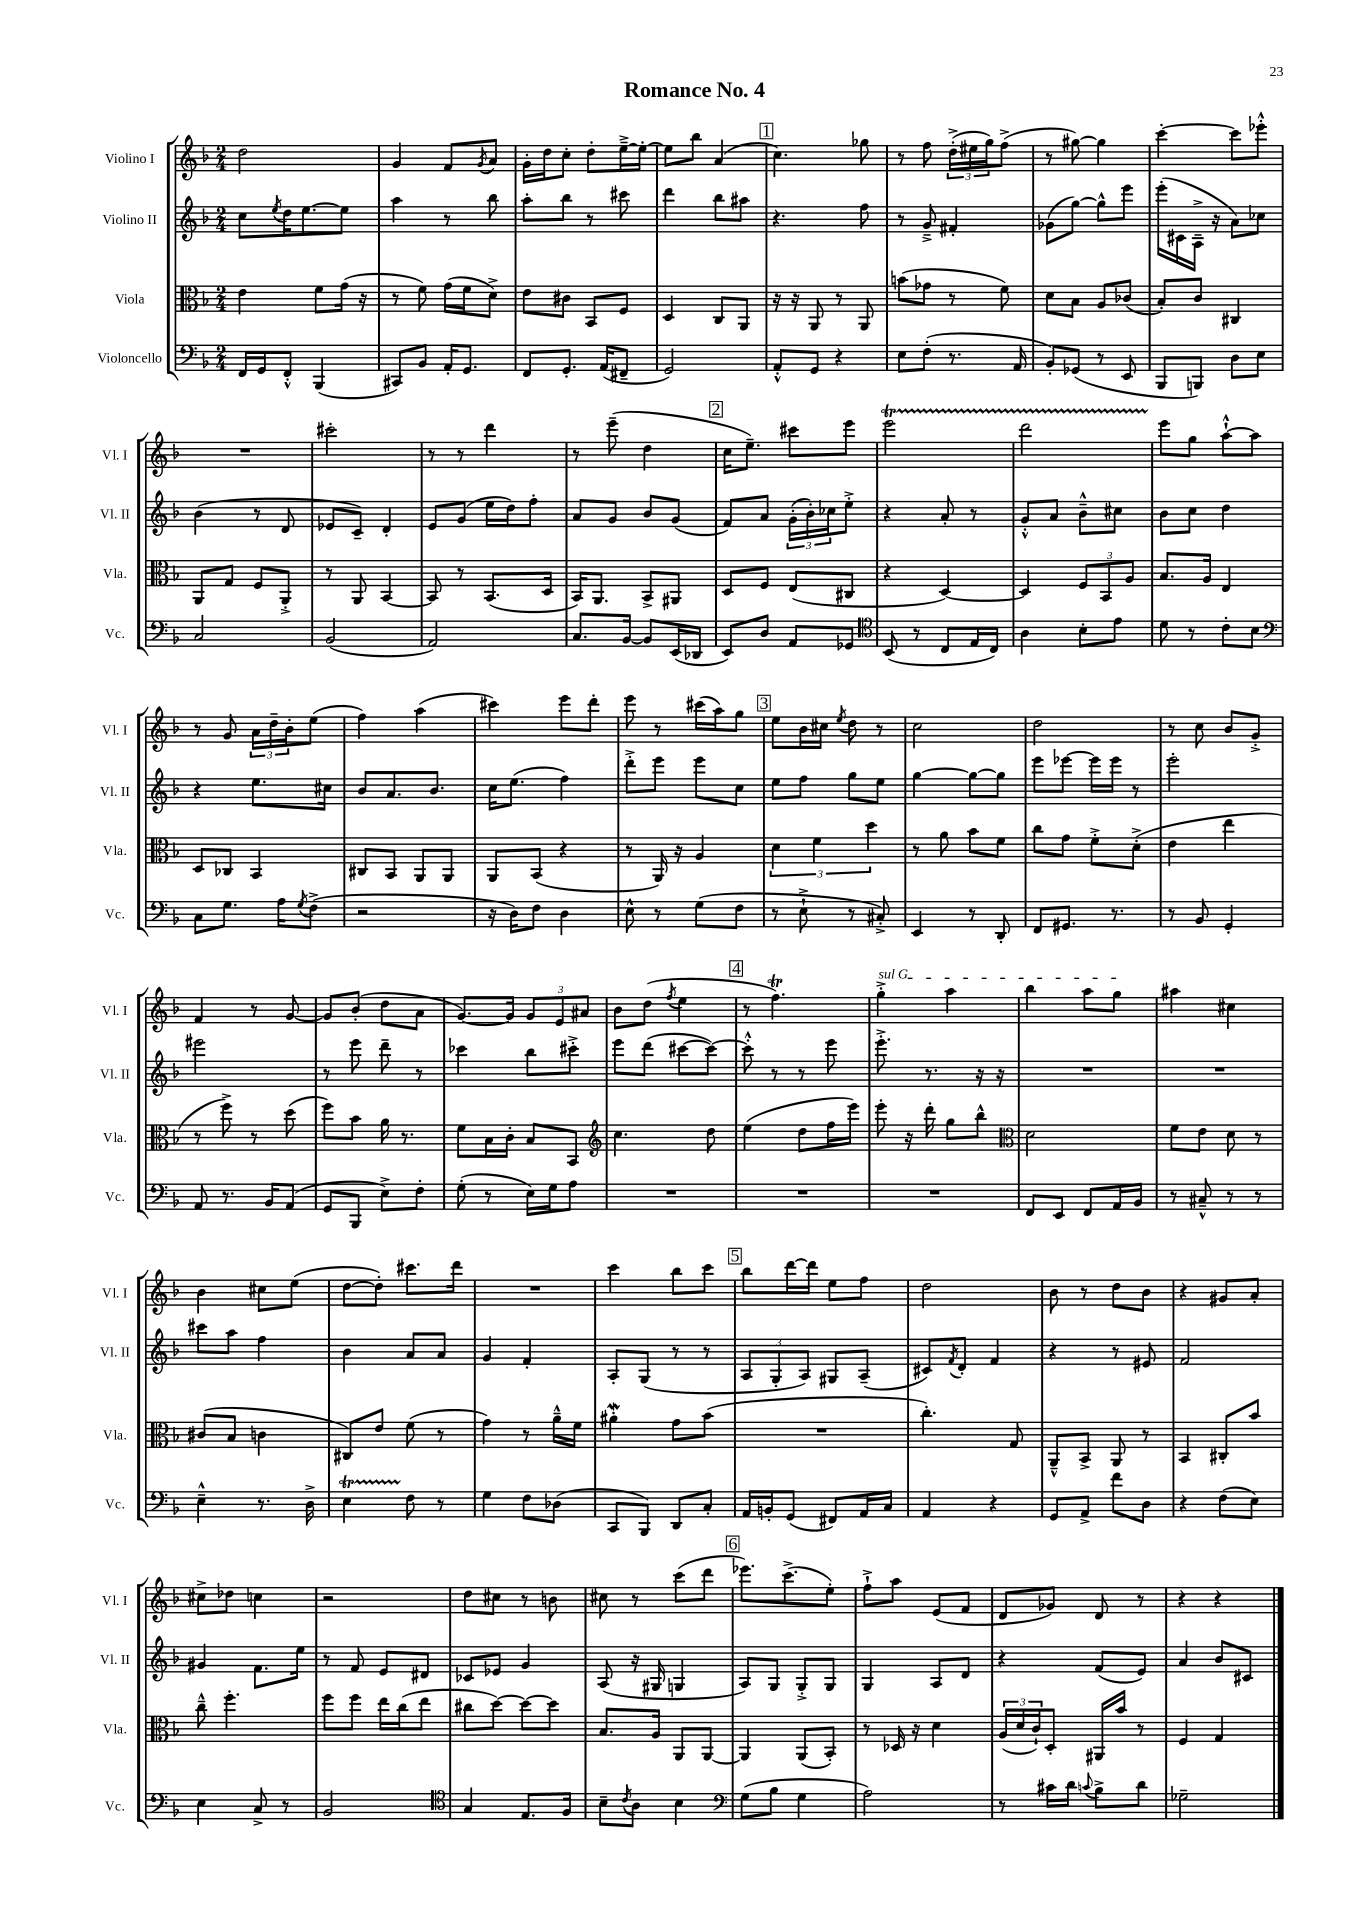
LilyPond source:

\header { title = "Romance No. 4" }
<<
\new StaffGroup <<
\new Staff = "s0" \with { instrumentName = "Violino I" shortInstrumentName = "Vl. I" } {
    \clef treble \key f \major \numericTimeSignature \time 2/4
    d''2 |
    g'4 f'8 \acciaccatura { g'8 } a'8 |
    g'16-. d''16 c''8-. d''8-. e''16~---> e''16~-. |
    e''8 bes''8 a'4( |
    \mark \markup { \box "1" } c''4.) ges''8 |
    r8 f''8 \tuplet 3/2 { d''16-.->( eis''16 g''16) } f''8->( |
    r8 gis''8~) gis''4 |
    c'''4~-. c'''8 ees'''8-.-^ |
    R2 |
    cis'''2-. |
    r8 r8 d'''4 |
    r8 e'''8--( d''4 |
    \mark \markup { \box "2" } c''16 e''8.--) cis'''8 e'''8 |
    e'''2\startTrillSpan |
    d'''2 |
    e'''8\stopTrillSpan g''8 a''8~-!-^ a''8 |
    r8 g'8 \tuplet 3/2 { a'16 d''16-- bes'16-. } e''8( |
    f''4) a''4( |
    cis'''4) e'''8 d'''8-. |
    e'''8 r8 cis'''16( a''16) g''8 |
    \mark \markup { \box "3" } e''8 bes'16 cis''16 \acciaccatura { e''8 } d''8 r8 |
    c''2 |
    d''2 |
    r8 c''8 bes'8 g'8-.-> |
    f'4 r8 g'8~ |
    g'8 bes'8-.( d''8 a'8 |
    g'8.~) g'16 \tuplet 3/2 { g'8 e'8 ais'8 } |
    bes'8 d''8( \acciaccatura { f''8 } e''4 |
    \mark \markup { \box "4" } r8 f''4.\trill) |
    \once \override TextSpanner.bound-details.left.text = \markup { \italic "sul G" } g''4-.->\startTextSpan a''4 |
    bes''4 a''8 g''8\stopTextSpan |
    ais''4 cis''4 |
    bes'4 cis''8 e''8( |
    d''8~ d''8-.) cis'''8. d'''16 |
    R2 |
    c'''4 bes''8 c'''8 |
    \mark \markup { \box "5" } bes''8 d'''16~ d'''16 e''8 f''8 |
    d''2 |
    bes'8 r8 d''8 bes'8 |
    r4 gis'8 a'8-. |
    cis''8-> des''8 c''4 |
    r2 |
    d''8 cis''8 r8 b'8 |
    cis''8 r8 c'''8( d'''8 |
    \mark \markup { \box "6" } ees'''8.) c'''8.->( e''8-.) |
    f''8-!-> a''8 e'8( f'8 |
    d'8 ges'8) d'8 r8 |
    r4 r4 \bar "|." |
}
\new Staff = "s1" \with { instrumentName = "Violino II" shortInstrumentName = "Vl. II" } {
    \clef treble \key f \major \numericTimeSignature \time 2/4
    c''8 \acciaccatura { e''8 } d''16 e''8.~ e''8 |
    a''4 r8 bes''8 |
    a''8-. bes''8 r8 cis'''8 |
    d'''4 bes''8 ais''8 |
    \mark \markup { \box "1" } r4. f''8 |
    r8 g'8---> fis'4-. |
    ges'8( g''8~) g''8-^ e'''8 |
    e'''16-.( cis'16 a16---> r16 a'8) ces''8 |
    bes'4( r8 d'8 |
    ees'8 c'8--) d'4-. |
    e'8 g'8( e''16 d''16) f''8-. |
    a'8 g'8 bes'8 g'8( |
    \mark \markup { \box "2" } f'8) a'8 \tuplet 3/2 { g'16-.( bes'16-.) ces''16 } e''8-.-> |
    r4 a'8-. r8 |
    g'8-.-^ a'8 bes'8---^ cis''8 |
    bes'8 c''8 d''4 |
    r4 e''8. cis''16 |
    bes'8 a'8. bes'8. |
    c''16 e''8.( f''4) |
    d'''8-.-> e'''8 e'''8 c''8 |
    \mark \markup { \box "3" } e''8 f''8 g''8 e''8 |
    g''4~ g''8~ g''8 |
    e'''8 ees'''8~ ees'''16 ees'''16 r8 |
    e'''2-. |
    eis'''2 |
    r8 e'''8 d'''8-- r8 |
    ces'''4 bes''8 cis'''8-.-> |
    e'''8 d'''8( cis'''8~ cis'''8~) |
    \mark \markup { \box "4" } cis'''8-.-^ r8 r8 e'''8 |
    e'''8.-.-> r8. r16 r16 |
    R2 |
    R2 |
    cis'''8 a''8 f''4 |
    bes'4 a'8 a'8 |
    g'4 f'4-. |
    a8-. g8( r8 r8 |
    \mark \markup { \box "5" } \tuplet 3/2 { a8 g8-. a8) } gis8 a8--( |
    cis'8) \acciaccatura { f'8 } d'8-. f'4 |
    r4 r8 eis'8 |
    f'2 |
    gis'4 f'8. e''16 |
    r8 f'8 e'8 dis'8 |
    ces'8 ees'8 g'4 |
    a8( r16 gis16 g4 |
    \mark \markup { \box "6" } a8) g8 g8-.-> g8 |
    g4 a8 d'8 |
    r4 f'8( e'8) |
    a'4 bes'8 cis'8 \bar "|." |
}
\new Staff = "s2" \with { instrumentName = "Viola" shortInstrumentName = "Vla." } {
    \clef alto \key f \major \numericTimeSignature \time 2/4
    e'4 f'8 g'16( r16 |
    r8 f'8) g'16( f'16 d'8->) |
    e'8 cis'8 bes,8 f8 |
    d4 c8 a,8 |
    \mark \markup { \box "1" } r16 r16 a,8 r8 a,8 |
    b'8( ges'8 r8 f'8) |
    d'8 bes8 a8 ces'8( |
    bes8-.) c'8 cis4 |
    a,8 g8 f8 a,8-.-> |
    r8 a,8 bes,4~ |
    bes,8 r8 bes,8.( d16 |
    bes,16) a,8. bes,8-> ais,8 |
    \mark \markup { \box "2" } d8 f8 e8( cis8 |
    r4 d4~) |
    d4 \tuplet 3/2 { f8 bes,8 a8 } |
    bes8. a16 e4 |
    d8 ces8 bes,4 |
    cis8 bes,8 a,8 a,8 |
    a,8 bes,8( r4 |
    r8 a,16) r16 a4 |
    \mark \markup { \box "3" } \tuplet 3/2 { d'4 f'4 d''4 } |
    r8 a'8 bes'8 f'8 |
    c''8 g'8 f'8-.-> d'8-.->( |
    e'4 e''4 |
    r8 f''8->) r8 d''8( |
    f''8) bes'8 a'16 r8. |
    f'8 bes16 c'16-. bes8 bes,8 |
    \clef treble c''4. d''8 |
    \mark \markup { \box "4" } e''4( d''8 f''16 e'''16) |
    e'''8-. r16 d'''16-. g''8 bes''8-^ |
    \clef alto d'2 |
    f'8 e'8 d'8 r8 |
    cis'8( bes8 c'4 |
    cis8) e'8 f'8( r8 |
    g'4) r8 a'16---^ f'16 |
    ais'4-.\mordent g'8 bes'8( |
    \mark \markup { \box "5" } R2 |
    c''4.-.) g8 |
    a,8---^ bes,8-> a,8 r8 |
    bes,4 cis8-. bes'8 |
    c''8---^ f''4.-. |
    f''8 f''8 e''16 c''16( e''8 |
    cis''8 d''8~) d''8~ d''8 |
    bes8. a16 a,8 a,8~ |
    \mark \markup { \box "6" } a,4 a,8( bes,8-.) |
    r8 des16 r16 d'4 |
    \tuplet 3/2 { a16( d'16 c'16-!) } d8-. ais,16 bes'16 r8 |
    f4 g4 \bar "|." |
}
\new Staff = "s3" \with { instrumentName = "Violoncello" shortInstrumentName = "Vc." } {
    \clef bass \key f \major \numericTimeSignature \time 2/4
    f,16 g,16 f,8-.-^ bes,,4( |
    cis,8) bes,8 a,16-. g,8. |
    f,8 g,8.-. a,16( fis,8-- |
    g,2) |
    \mark \markup { \box "1" } a,8-.-^ g,8 r4 |
    e8 f8-.( r8. a,16 |
    bes,8-.) ges,8( r8 e,8 |
    bes,,8 b,,8) d8 e8 |
    c2 |
    bes,2( |
    a,2) |
    c8. bes,16~ bes,8 e,16( des,16 |
    \mark \markup { \box "2" } e,8) d8 a,8 ges,8 |
    \clef tenor bes,8( r8 c8 e16 c16) |
    a4 bes8-. e'8 |
    d'8 r8 c'8-. bes8 |
    \clef bass c8 g8. a16 \acciaccatura { g8 } f8->( |
    r2 |
    r16 d16) f8 d4 |
    e8-^ r8 g8( f8 |
    \mark \markup { \box "3" } r8 e8-!-> r8 cis8-.->) |
    e,4 r8 d,8-. |
    f,8 gis,8. r8. |
    r8 bes,8 g,4-. |
    a,8 r8. bes,16 a,8( |
    g,8 bes,,8 e8->) f8-. |
    g8-.( r8 e16) g16 a8 |
    R2 |
    \mark \markup { \box "4" } R2 |
    R2 |
    f,8 e,8 f,8 a,16 bes,16 |
    r8 cis8---^ r8 r8 |
    e4---^ r8. d16-> |
    e4\startTrillSpan f8\stopTrillSpan r8 |
    g4 f8 des8( |
    c,8 bes,,8) d,8 c8-. |
    \mark \markup { \box "5" } a,16 b,16-. g,8( fis,8) a,16 c16 |
    a,4 r4 |
    g,8 a,8-> f'8 d8 |
    r4 f8( e8) |
    e4 c8-> r8 |
    bes,2 |
    \clef tenor g4 e8. f16 |
    bes8-- \acciaccatura { c'8 } a8 bes4 |
    \mark \markup { \box "6" } \clef bass g8( bes8 g4 |
    a2) |
    r8 cis'16 d'16 \appoggiatura { c'8 } bes8-> d'8 |
    ges2-- \bar "|." |
}
>>
>>
\layout { \context { \Score \remove "Bar_number_engraver" } }
